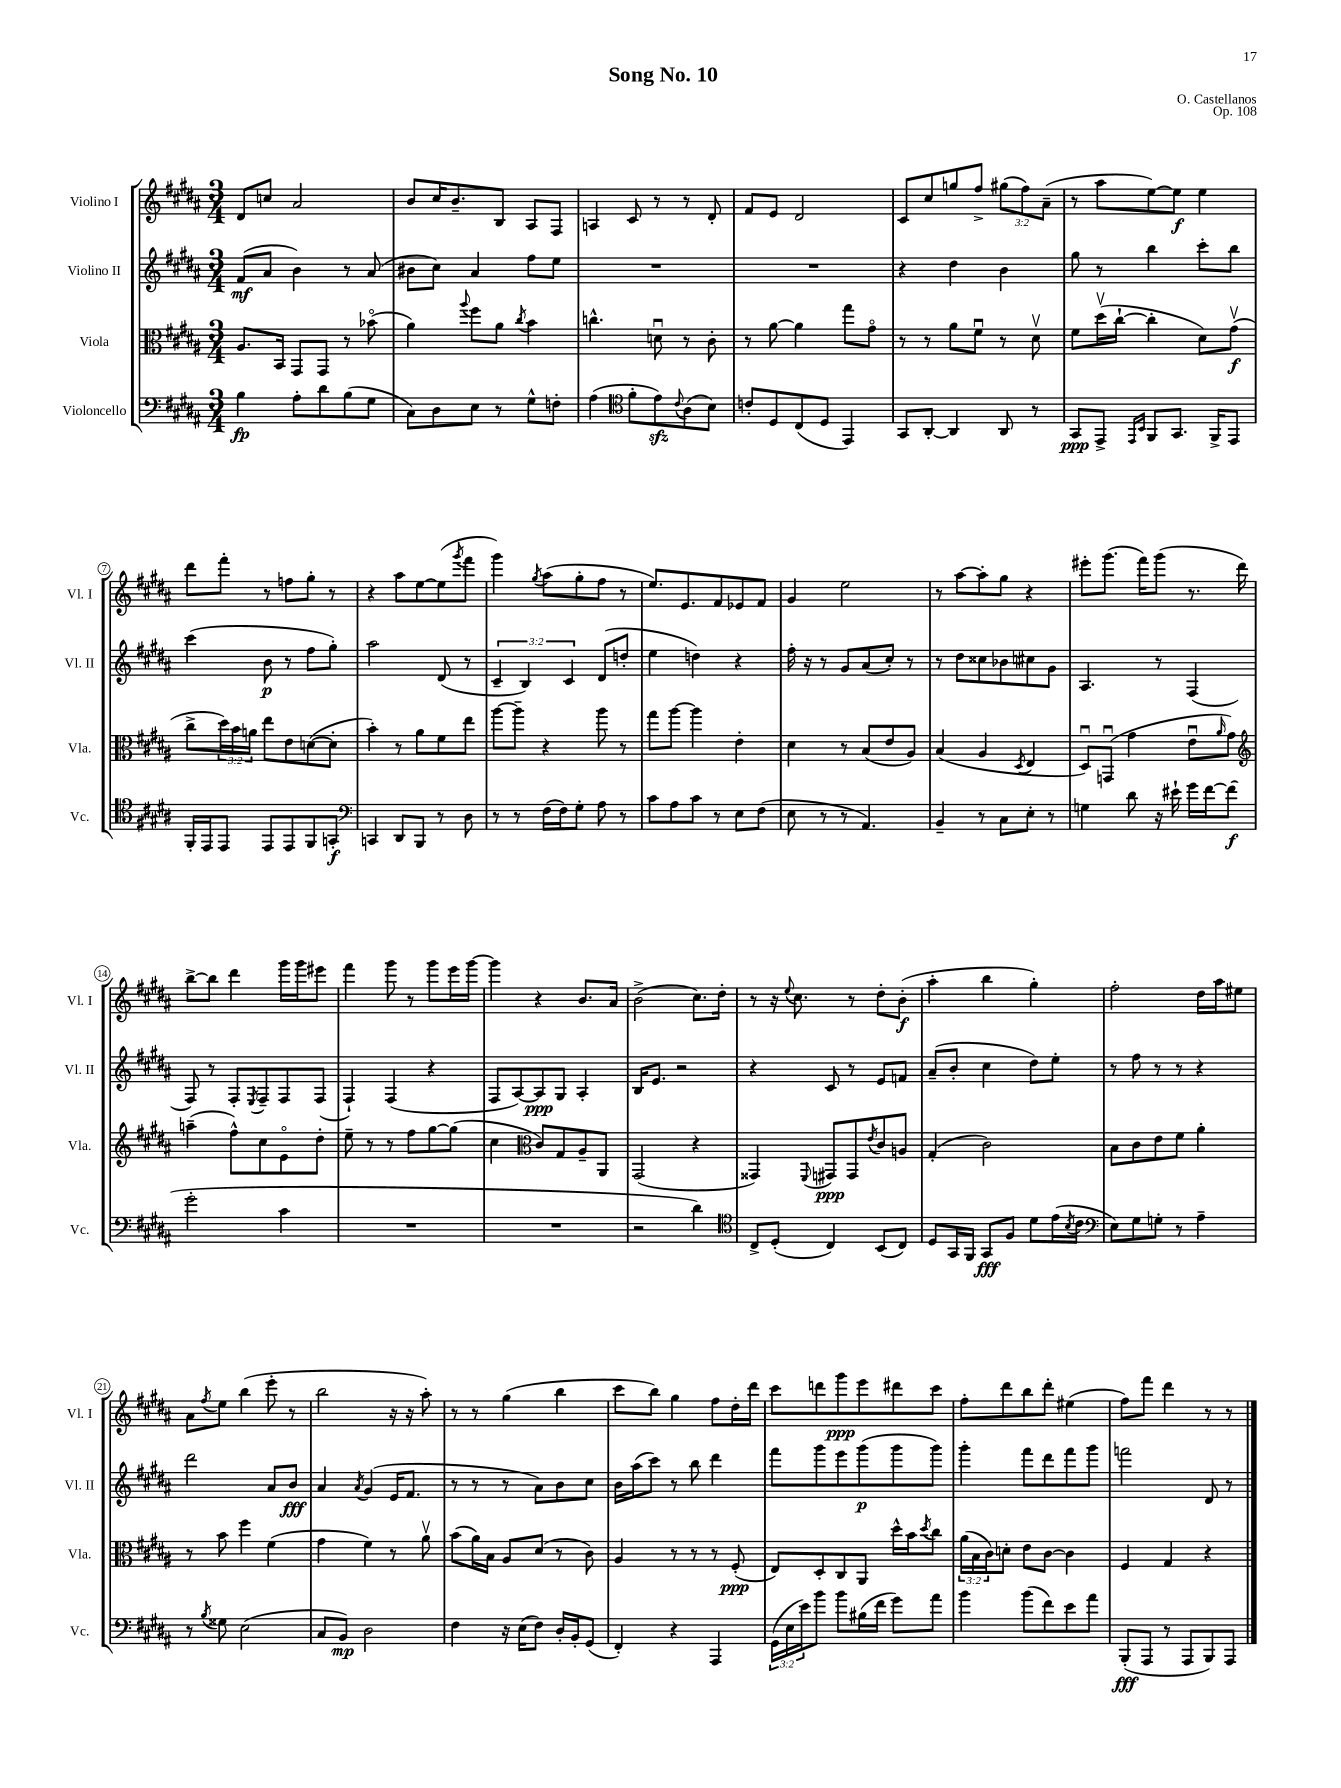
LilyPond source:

\header { title = "Song No. 10" composer = "O. Castellanos" opus = "Op. 108" }
<<
\new StaffGroup <<
\new Staff = "s0" \with { instrumentName = "Violino I" shortInstrumentName = "Vl. I" } {
    \clef treble \key b \major \numericTimeSignature \time 3/4 \override Staff.TupletNumber.text = #tuplet-number::calc-fraction-text
    dis'8 c''8 ais'2 |
    b'8 cis''16 b'8.-- b8 ais8 fis8 |
    a4 cis'8 r8 r8 dis'8-. |
    fis'8 e'8 dis'2 |
    cis'8 cis''8 g''8 fis''8-> \tuplet 3/2 { gis''8( fis''8) ais'8--( } |
    r8 ais''8 e''8~) e''8\f e''4 |
    dis'''8 fis'''8-. r8 f''8 gis''8-. r8 |
    r4 ais''8 e''8~ e''8( \acciaccatura { gis'''8 } fis'''8 |
    gis'''4) \acciaccatura { gis''8 } ais''8( gis''8-. fis''8 r8 |
    e''8.) e'8. fis'8 ees'8 fis'8 |
    gis'4 e''2 |
    r8 ais''8~ ais''8-. gis''8 r4 |
    eis'''8-. gis'''8.( fis'''16) gis'''8( r8. dis'''16) |
    b''8~-> b''8 dis'''4 gis'''16 gis'''16 eis'''8 |
    fis'''4 gis'''8 r8 gis'''8 e'''16 gis'''16~ |
    gis'''4 r4 b'8. ais'16 |
    b'2->( cis''8.) dis''16-. |
    r8 r16 \appoggiatura { e''8 } cis''8. r8 dis''8-. b'8-.\f( |
    ais''4-. b''4 gis''4-.) |
    fis''2-. dis''16 ais''16 eis''8 |
    ais'8 \acciaccatura { fis''8 } e''8 b''4( e'''8-. r8 |
    b''2 r16 r16 ais''8-.) |
    r8 r8 gis''4( b''4 |
    cis'''8 b''8) gis''4 fis''8 dis''16-. dis'''16 |
    cis'''8 d'''8 gis'''8\ppp e'''8 dis'''8 cis'''8 |
    fis''8-. dis'''8 b''8 dis'''8-. eis''4( |
    fis''8) fis'''8 dis'''4 r8 r8 \bar "|." |
}
\new Staff = "s1" \with { instrumentName = "Violino II" shortInstrumentName = "Vl. II" } {
    \clef treble \key b \major \numericTimeSignature \time 3/4 \override Staff.TupletNumber.text = #tuplet-number::calc-fraction-text
    fis'8\mf( ais'8 b'4) r8 ais'8( |
    bis'8 cis''8) ais'4 fis''8 e''8 |
    R2. |
    R2. |
    r4 dis''4 b'4 |
    gis''8 r8 b''4 cis'''8-. b''8 |
    cis'''4( b'8\p r8 fis''8 gis''8-.) |
    ais''2 dis'8( r8 |
    \tuplet 3/2 { cis'4-- b4) cis'4 } dis'8( d''8-. |
    e''4 d''4) r4 |
    fis''16-. r16 r8 gis'8 ais'8( cis''8-.) r8 |
    r8 dis''8 cisis''8 bes'8 cis''8 gis'8 |
    ais4. r8 fis4( |
    fis8) r8 fis8-. \acciaccatura { e8 } fis8-- fis8 fis8( |
    fis4-!) fis4( r4 |
    fis8 ais8~) ais8\ppp gis8 ais4-. |
    b16 e'8. r2 |
    r4 cis'8 r8 e'8 f'8 |
    ais'8--( b'8-. cis''4 dis''8) e''8-. |
    r8 fis''8 r8 r8 r4 |
    dis'''2 ais'8 b'8\fff |
    ais'4 \acciaccatura { ais'8 } gis'4( e'16 fis'8. |
    r8 r8 r8 ais'8) b'8 cis''8 |
    b'16 ais''16( cis'''8) r8 b''8 dis'''4 |
    fis'''8 gis'''8 e'''8 gis'''8\p( gis'''8 gis'''8) |
    gis'''4-. fis'''8 dis'''8 fis'''8 gis'''8 |
    f'''2 dis'8 r8 \bar "|." |
}
\new Staff = "s2" \with { instrumentName = "Viola" shortInstrumentName = "Vla." } {
    \clef alto \key b \major \numericTimeSignature \time 3/4 \override Staff.TupletNumber.text = #tuplet-number::calc-fraction-text
    ais8. b,16 gis,8 gis,8 r8 bes'8\flageolet( |
    ais'4) \appoggiatura { ais''8 } fis''8 ais'8 \acciaccatura { cis''8 } b'4 |
    c''4.-^ d'8\downbow r8 cis'8-. |
    r8 ais'8~ ais'4 gis''8 gis'8\flageolet |
    r8 r8 ais'8 fis'8\downbow r8 dis'8\upbow |
    fis'8 dis''16\upbow( cis''16~-! cis''4-. dis'8) gis'8\upbow\f( |
    cis''8-> \tuplet 3/2 { dis''16) b'16 a'16 } e''8 e'8 d'8~( d'8-. |
    b'4-.) r8 ais'8 fis'8 e''8 |
    ais''8~ ais''8-- r4 ais''8 r8 |
    gis''8 ais''8~ ais''4 e'4-. |
    dis'4 r8 b8( e'8 ais8) |
    b4( ais4 \acciaccatura { dis8 } e4 |
    dis8\downbow) g,8\downbow( gis'4 e'8\downbow \grace { ais'16 } gis'8) |
    \clef treble a''4--( fis''8-^) cis''8 e'8\flageolet dis''8-. |
    e''8-- r8 r8 fis''8 gis''8~ gis''8( |
    cis''4 \clef alto cis'8) gis8 ais8-- ais,8 |
    gis,2( r4 |
    gisis,4) \appoggiatura { fis,8 } gis,8\ppp gis,8 \acciaccatura { e'8 } cis'8 a8 |
    gis4-.( cis'2) |
    b8 cis'8 e'8 fis'8 ais'4-. |
    r8 b'8 fis''4 fis'4( |
    gis'4 fis'4) r8 ais'8\upbow |
    b'8( ais'16) b16 ais8 dis'8( r8 cis'8) |
    ais4 r8 r8 r8 fis8-.\ppp( |
    e8) dis8-. cis8 ais,8 dis''16-^ b'16 \acciaccatura { dis''8 } cis''8 |
    \tuplet 3/2 { ais'16( b16 cis'16) } d'8-. e'8 cis'8~ cis'4 |
    fis4 gis4 r4 \bar "|." |
}
\new Staff = "s3" \with { instrumentName = "Violoncello" shortInstrumentName = "Vc." } {
    \clef bass \key b \major \numericTimeSignature \time 3/4 \override Staff.TupletNumber.text = #tuplet-number::calc-fraction-text
    b4\fp ais8-. dis'8 b8( gis8 |
    cis8) dis8 e8 r8 gis8-^ f8-. |
    ais4( \clef tenor fis'8-. e'8\sfz) \appoggiatura { cis'8 } ais8( b8) |
    c'8-. dis8 cis8( dis8 e,4) |
    gis,8 ais,8~-. ais,4 ais,8 r8 |
    gis,8\ppp e,8-> \grace { e,16 b,16 } fis,8 gis,8. fis,16-> e,8 |
    fis,16-. e,16 e,8 e,8 e,8 fis,8 g,8-.\f |
    \clef bass c,4 dis,8 b,,8 r8 dis8 |
    r8 r8 fis16( fis16) gis8-. ais8 r8 |
    cis'8 ais8 cis'8 r8 e8 fis8( |
    e8 r8 r8 ais,4.) |
    b,4-- r8 cis8 e8-. r8 |
    g4 dis'8 r16 eis'16-! gis'16 fis'16~ fis'8\f( |
    gis'2-. cis'4 |
    R2. |
    R2. |
    r2 dis'4) |
    \clef tenor cis8-> dis8-.( cis4) b,8( cis8) |
    dis8 gis,16 fis,16 gis,8\fff fis8 dis'8 e'16( \acciaccatura { b8 } cis'16 |
    \clef bass e8) gis8 g8-. r8 ais4-- |
    r8 \acciaccatura { b8 } gisis8 e2( |
    cis8 b,8\mp) dis2 |
    fis4 r16 e16( fis8) dis16-. b,16-. gis,8( |
    fis,4-.) r4 ais,,4 |
    \tuplet 3/2 { gis,16( e16 e'16) } b'8 b'8 bis16( fis'16 gis'8) ais'8 |
    b'4 b'8( fis'8) e'8 ais'8 |
    b,,8-.\fff( ais,,8 r8 ais,,8 b,,8) ais,,8 \bar "|." |
}
>>
>>
\layout { \context { \Score \override BarNumber.stencil = #(make-stencil-circler 0.1 0.3 ly:text-interface::print) } }
